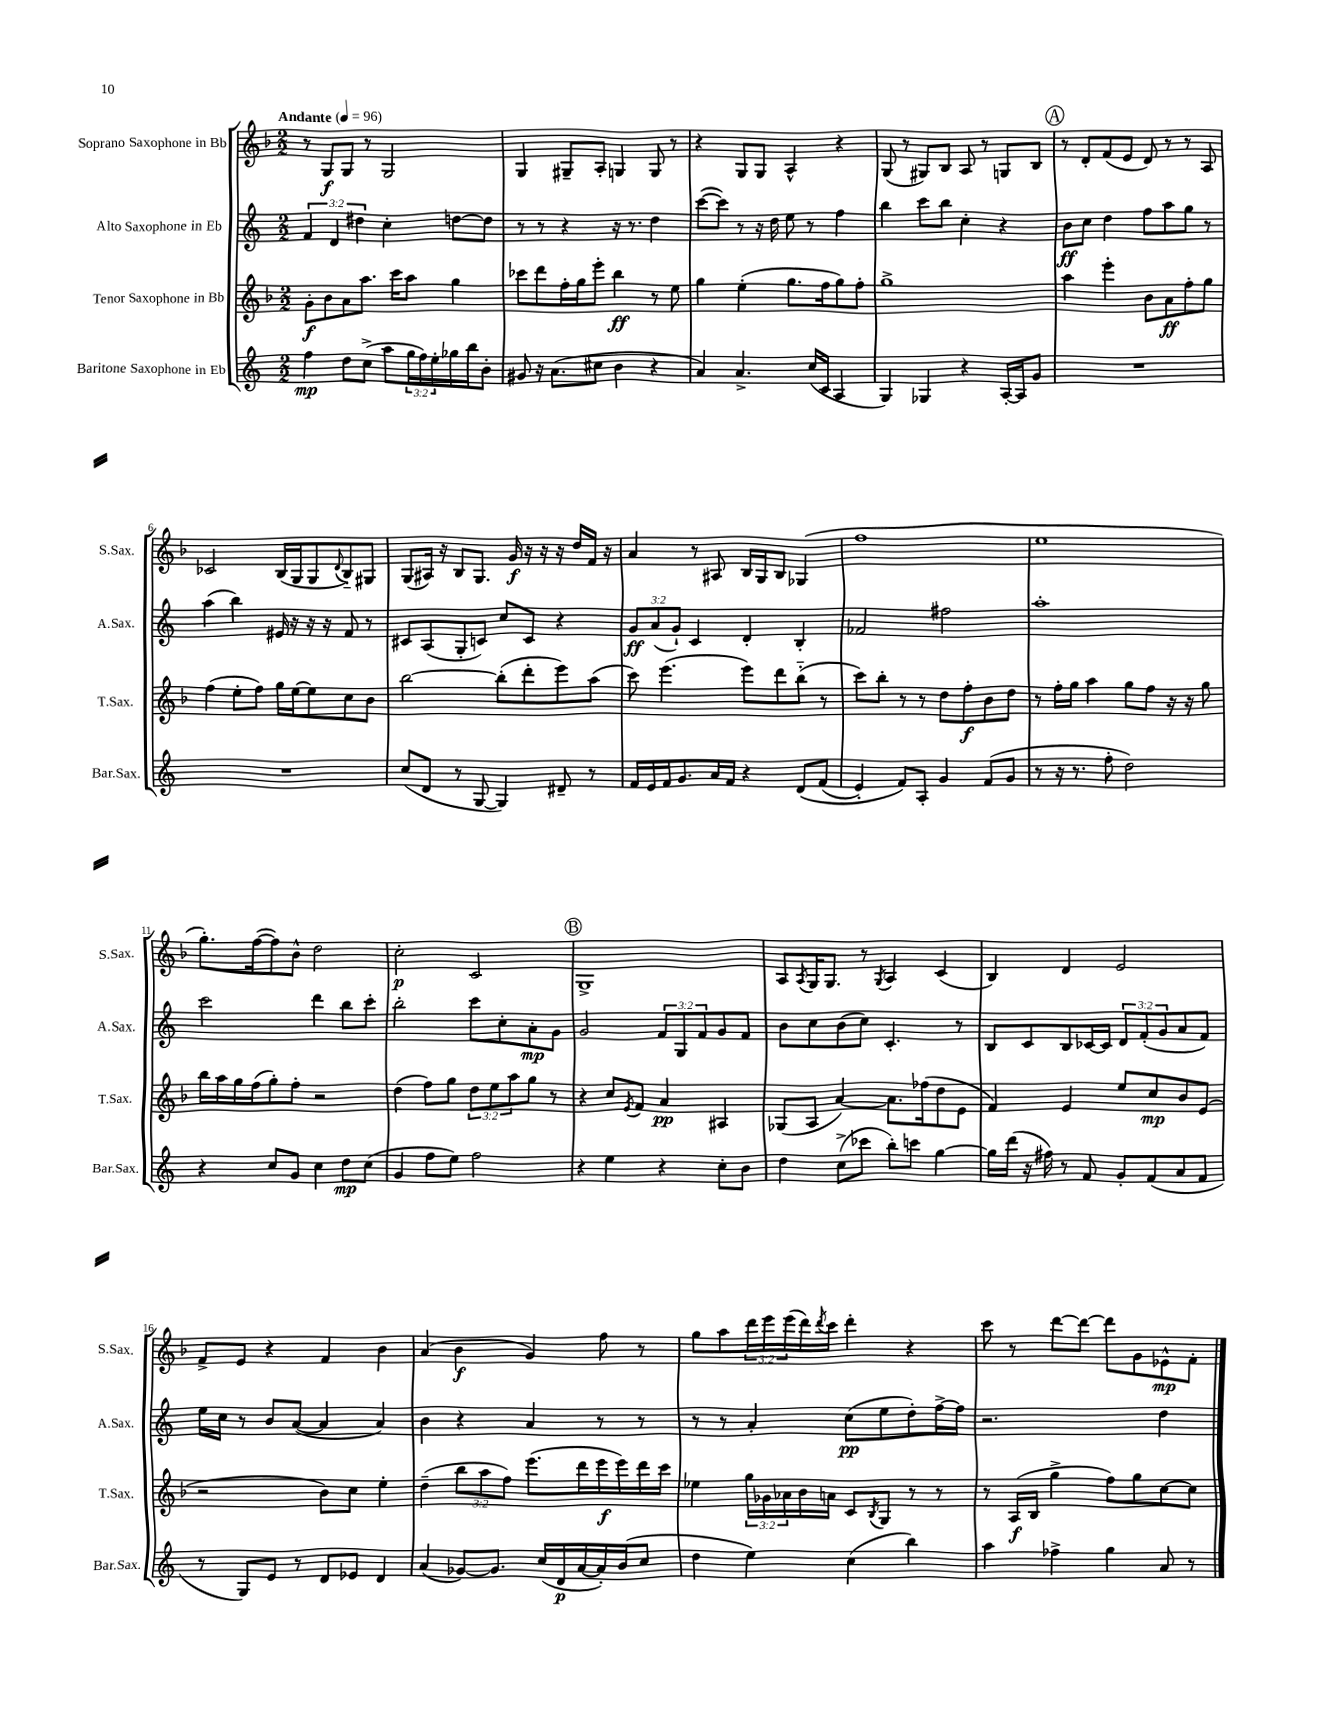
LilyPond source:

<<
\new StaffGroup <<
\new Staff = "s0" \with { instrumentName = "Soprano Saxophone in Bb" shortInstrumentName = "S.Sax." } {
    \clef treble \key f \major \numericTimeSignature \time 2/2 \override Staff.TupletNumber.text = #tuplet-number::calc-fraction-text \tempo "Andante" 4 = 96
    r8 g8\f g8 r8 g2 |
    g4 gis8-- a8-. g4 g8 r8 |
    r4 g8 g8 a4-^ r4 |
    g8( r8 gis8) bes8 a8 r8 g8 bes8 |
    \mark \markup { \circle "A" } r8 d'8-. f'8( e'8 d'8) r8 r8 a8 |
    ces'2 bes16( g16 g8 \appoggiatura { d'8 } bes8-_) gis8 |
    g8( ais16) r16 bes8 g8. g'16\f r16 r16 r16 d''16 f'16 r16 |
    a'4 r8 ais8 bes16 g16 bes8 ges4( |
    f''1 |
    e''1 |
    g''8.-.) f''16~( f''8) bes'8-^ d''2 |
    c''2-.\p c'2 |
    \mark \markup { \circle "B" } g1-> |
    a8 \acciaccatura { a8 } g16 g8. r8 \acciaccatura { g8 } a4 c'4( |
    bes4) d'4 e'2 |
    f'8-> e'8 r4 f'4 bes'4 |
    a'4( bes'4\f g'4) f''8 r8 |
    g''8 a''8 \tuplet 3/2 { d'''16 e'''16 e'''16( } d'''16) \acciaccatura { d'''8 } c'''16 d'''4-. r4 |
    c'''8 r8 d'''8~ d'''8~ d'''8 g'8 ees'8-^\mp f'8-. \bar "|." |
}
\new Staff = "s1" \with { instrumentName = "Alto Saxophone in Eb" shortInstrumentName = "A.Sax." } {
    \clef treble \key c \major \numericTimeSignature \time 2/2 \override Staff.TupletNumber.text = #tuplet-number::calc-fraction-text
    \tuplet 3/2 { f'4 d'4 dis''4 } c''4-. d''8~ d''8 |
    r8 r8 r4 r16 r8. d''4 |
    c'''8~( c'''8) r8 r16 d''16 e''8 r8 f''4 |
    b''4 c'''8 b''8 c''4-. r4 |
    \mark \markup { \circle "A" } b'8\ff c''8 d''4 f''8 a''8 g''8 r8 |
    a''4( b''4) eis'16 r16 r16 r16 f'8 r8 |
    cis'8 a8( g8-. c'8) c''8 c'8 r4 |
    \tuplet 3/2 { g'8\ff a'8( g'8-!) } c'4 d'4-. b4-. |
    fes'2 fis''2 |
    a''1-. |
    c'''2 d'''4 b''8 c'''8-. |
    b''2-. c'''8 c''8-. a'8-.\mp g'8 |
    \mark \markup { \circle "B" } g'2 \tuplet 3/2 { f'8 g8 f'8 } g'8 f'8 |
    b'8 c''8 b'8( c''8) c'4.-. r8 |
    b8 c'8 b8 ces'16~ ces'16 \tuplet 3/2 { d'8 f'8-.( g'8 } a'8 f'8) |
    e''16 c''16 r8 b'8 a'8~( a'4 a'4) |
    b'4 r4 a'4 r8 r8 |
    r8 r8 a'4-. c''8\pp( e''8 d''8-.) f''16~-> f''16 |
    r2. d''4 \bar "|." |
}
\new Staff = "s2" \with { instrumentName = "Tenor Saxophone in Bb" shortInstrumentName = "T.Sax." } {
    \clef treble \key f \major \numericTimeSignature \time 2/2 \override Staff.TupletNumber.text = #tuplet-number::calc-fraction-text
    g'8-.\f bes'8 a'8 a''8. c'''16 a''8 g''4 |
    ces'''8 d'''8 f''16-. g''16 e'''8-. bes''4\ff r8 e''8 |
    g''4 e''4-.( g''8. f''16 g''8) f''8-. |
    g''1-> |
    \mark \markup { \circle "A" } a''4 e'''4-. bes'8 a'8\ff f''8-. g''8 |
    f''4( e''8-. f''8) g''16 e''16~ e''8 c''8 bes'8 |
    bes''2~ bes''8-.( d'''8-. e'''8) a''8( |
    c'''8) e'''4.( e'''8) d'''8 bes''8-_( r8 |
    c'''8) bes''8-. r8 r8 d''8 f''8-.\f bes'8 d''8 |
    r8 f''16-. g''16 a''4 g''8 f''8 r16 r16 g''8 |
    bes''16 a''16 g''16 f''16( g''8-.) f''8-. r2 |
    d''4( f''8) g''8 \tuplet 3/2 { d''8 e''8 a''8 } g''8 r8 |
    \mark \markup { \circle "B" } r4 c''8 \acciaccatura { e'8 } f'8 a'4\pp ais4 |
    ges8( a8 a'4~) a'8. fes''16( d''8 e'8 |
    f'4) e'4 e''8 c''8\mp bes'8 e'8( |
    r2 bes'8) c''8 e''4-. |
    d''4--( \tuplet 3/2 { bes''8 a''8 f''8) } e'''8.( d'''16 e'''16\f e'''16) d'''16 c'''16 |
    ees''4 \tuplet 3/2 { g''16 ges'16 aes'16 } bes'16 a'16 c'8 \acciaccatura { bes8 } g8 r8 r8 |
    r8 a16\f( bes16 g''4-> f''8) g''8 c''8~ c''8 \bar "|." |
}
\new Staff = "s3" \with { instrumentName = "Baritone Saxophone in Eb" shortInstrumentName = "Bar.Sax." } {
    \clef treble \key c \major \numericTimeSignature \time 2/2 \override Staff.TupletNumber.text = #tuplet-number::calc-fraction-text
    f''4\mp d''8 c''8->( a''8 \tuplet 3/2 { g''16 f''16) e''16-. } ges''16 b''16 b'8-. |
    gis'8 r16 a'8.( cis''8 b'4 r4 |
    a'4) a'4.-> c''16( c'16 a4 |
    g4) ges4 r4 a16~-. a16 g'8 |
    \mark \markup { \circle "A" } R1 |
    R1 |
    c''8( d'8 r8 g8~ g4) dis'8-- r8 |
    f'16 e'16 f'16 g'8. a'16 f'16 r4 d'8\( f'8( |
    e'4-_) f'8\) a8-. g'4 f'8( g'8 |
    r8 r16 r8. f''8-. d''2) |
    r4 c''8 g'8 c''4 d''8\mp c''8( |
    g'4 f''8 e''8) f''2 |
    \mark \markup { \circle "B" } r4 e''4 r4 c''8-. b'8 |
    d''4 c''8->( ces'''8 b''8-.) c'''8 g''4~ |
    g''16 d'''16( r16 fis''16) r8 f'8 g'8-. f'8( a'8 f'8 |
    r8 g8) e'8 r8 d'8 ees'8 d'4 |
    a'4( ges'8~) ges'8. c''16( d'16\p a'16~ a'16-.) b'16( c''8 |
    d''4 e''4) c''4( b''4) |
    a''4 fes''4-> g''4 a'8 r8 \bar "|." |
}
>>
>>
